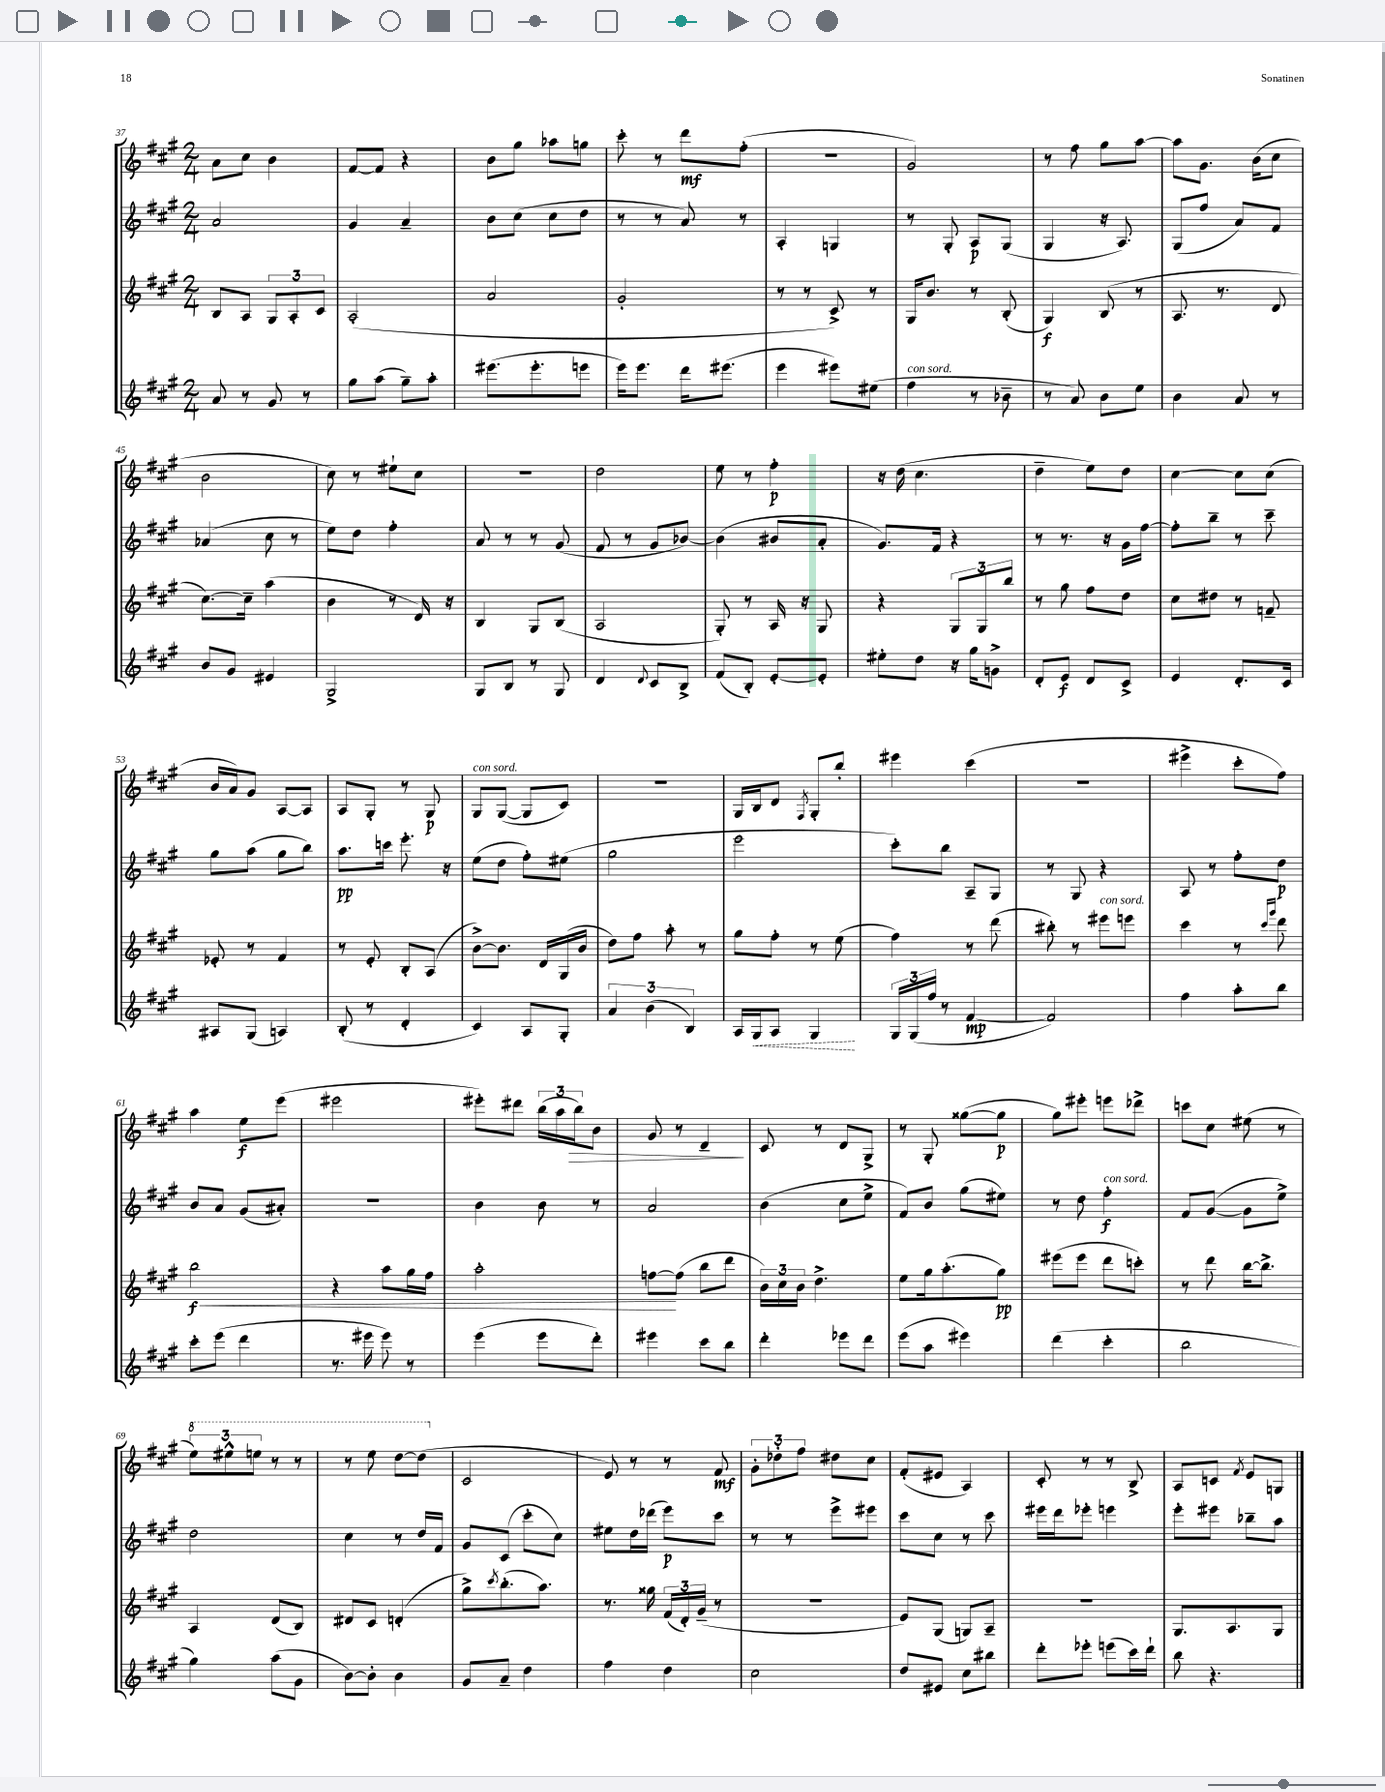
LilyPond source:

<<
\new StaffGroup <<
\new Staff = "s0" {
    \clef treble \key a \major \numericTimeSignature \time 2/4
    a'8 cis''8 b'4 |
    fis'8~ fis'8 r4 |
    b'8 gis''8 aes''8 g''8 |
    cis'''8-. r8 d'''8\mf fis''8-.( |
    R2 |
    gis'2) |
    r8 fis''8 gis''8 a''8~ |
    a''8 gis'8. b'16( cis''8 |
    b'2 |
    cis''8) r8 eis''8-! cis''8 |
    R2 |
    d''2 |
    e''8 r8 fis''4-.\p |
    r16 d''16( cis''4. |
    d''4-- e''8) d''8 |
    cis''4~ cis''8 cis''8( |
    b'16 a'16) gis'8 a8~ a8 |
    a8 gis8-. r8 gis8\p |
    gis8^\markup { \italic "con sord." } gis8~( gis8 cis'8) |
    R2 |
    gis16 b16 d'8 \acciaccatura { fis8 } gis8-. b''8-. |
    eis'''4 cis'''4( |
    r2 |
    eis'''4-> cis'''8-. fis''8) |
    a''4 e''8\f e'''8( |
    eis'''2 |
    eis'''8-.) dis'''8 \tuplet 3/2 { b''16( a''16 b''16\>) } b'8 |
    gis'8 r8 d'4--\! |
    cis'8 r8 d'8 gis8-> |
    r8 gis8-. gisis''8~( gisis''8\p |
    gis''8) eis'''8-. e'''8 des'''8-> |
    c'''8 cis''8 eis''8( r8 |
    \tuplet 3/2 { \ottava #1 e'''8) eis'''8-^ e'''8 } r8 r8 |
    r8 e'''8 d'''8~ d'''8( \ottava #0 |
    cis'2 |
    e'8) r8 r8 fis'8\mf |
    \tuplet 3/2 { gis'8-. des''8-. fis''8 } dis''8 cis''8 |
    fis'8-.( eis'8 a4) |
    cis'8-. r8 r8 b8-> |
    a8 c'8 \acciaccatura { fis'8 } e'8 g8 \bar "|." |
}
\new Staff = "s1" {
    \clef treble \key a \major \numericTimeSignature \time 2/4
    a'2 |
    gis'4 a'4-- |
    b'8 cis''8( cis''8 d''8 |
    r8 r8 a'8) r8 |
    a4-. g4 |
    r8 gis8-. a8\p gis8( |
    gis4 r16 a8.) |
    gis8( fis''8 a'8) fis'8 |
    aes'4( cis''8 r8 |
    e''8) d''8 fis''4-. |
    a'8 r8 r8 gis'8( |
    fis'8 r8 gis'8 bes'8~) |
    bes'4( bis'8 a'8-. |
    gis'8.) fis'16 r4 |
    r8 r8. r16 gis'16 fis''16~ |
    fis''8-. b''8-- r8 cis'''8-- |
    gis''8 a''8( gis''8 b''8) |
    a''8.\pp c'''16 e'''8.-. r16 |
    e''8( d''8 fis''8-.) eis''8( |
    gis''2 |
    e'''2 |
    cis'''8-.) b''8 a8-- gis8 |
    r8 gis8 r4 |
    a8 r8 fis''8-. d''8\p |
    b'8 a'8 gis'8( ais'8-.) |
    r2 |
    b'4 b'8 r8 |
    a'2 |
    b'4( cis''8 e''8-> |
    fis'8) b'8 gis''8( eis''8) |
    r8 d''8 fis''4-.\f^\markup { \italic "con sord." } |
    fis'8 gis'8~( gis'8 e''8->) |
    d''2 |
    cis''4 r8 d''16 fis'16 |
    gis'8 cis'8( cis'''8-. cis''8) |
    eis''8 d''16 des'''16( e'''8\p) cis'''8 |
    r8 r8 e'''8-> eis'''8 |
    cis'''8 cis''8 r8 cis'''8 |
    eis'''16 d'''16 ees'''8-. e'''4 |
    e'''8-. eis'''8 bes''8-- a''8 \bar "|." |
}
\new Staff = "s2" {
    \clef treble \key a \major \numericTimeSignature \time 2/4
    b8 a8 \tuplet 3/2 { gis8 a8-. cis'8 } |
    a2-.( |
    a'2 |
    gis'2-. |
    r8 r8 cis'8->) r8 |
    gis16 b'8. r8 b8-.( |
    gis4\f) b8( r8 |
    a8. r8. d'8 |
    cis''8.~) cis''16-- a''4( |
    b'4 r8 d'16) r16 |
    b4 gis8 b8( |
    a2 |
    gis8-.) r8 a16 r16 gis8 |
    r4 \tuplet 3/2 { gis8 gis8 b''8 } |
    r8 gis''8 fis''8 d''8 |
    cis''8 dis''8 r8 f'8-- |
    ees'8-. r8 fis'4 |
    r8 e'8-. b8-. a8( |
    b'8~->) b'8. d'16 gis16( b'16 |
    d''8) fis''8 a''8-. r8 |
    gis''8 fis''8-. r8 e''8( |
    fis''4) r8 d'''8( |
    bis''8-.) r8 eis'''8^\markup { \italic "con sord." } e'''8 |
    cis'''4 r8 \grace { cis'''16 gis'''16 } d'''8 |
    b''2\f\< |
    r4 a''8 gis''16 fis''16 |
    a''2-. |
    f''8~\! f''8( b''8 d'''8 |
    \tuplet 3/2 { b'16) cis''16 b'16 } d''4.-> |
    e''8 gis''16 a''8.-.( gis''8\pp) |
    eis'''8( eis'''8 d'''8 c'''8-.) |
    r8 d'''8 b''16~ b''8.-> |
    a4 d'8( b8) |
    dis'8 cis'8 d'4-.( |
    gis''8->) \acciaccatura { cis'''8 } b''8.-.( a''8.) |
    r8. gisis''16 \tuplet 3/2 { fis'16( d'16-.) gis'16--( } r8 |
    r2 |
    e'8) gis8( g8) a8-- |
    R2 |
    gis8. a8. gis8 \bar "|." |
}
\new Staff = "s3" {
    \clef treble \key a \major \numericTimeSignature \time 2/4
    a'8 r8 gis'8 r8 |
    gis''8 a''8( gis''8--) a''8-. |
    eis'''8.( eis'''8.-. e'''8 |
    e'''16) e'''8. d'''16 eis'''8.( |
    e'''4 eis'''8) eis''8( |
    fis''4^\markup { \italic "con sord." } r8 bes'8-- |
    r8 a'8) b'8 e''8 |
    b'4 a'8 r8 |
    b'8 gis'8 eis'4 |
    gis2-> |
    gis8 b8 r8 gis8 |
    d'4 \appoggiatura { d'8 } cis'8 b8-> |
    fis'8( b8-.) e'8~-. e'8-. |
    eis''8-. d''8 r16 gis''16 g'8-> |
    d'8-. e'8\f d'8 cis'8-> |
    e'4 d'8.-. cis'16 |
    ais8 gis8( a4) |
    b8-.( r8 d'4-. |
    cis'4) a8 gis8-. |
    \tuplet 3/2 { a'4 b'4( b4) } |
    a16 \once \override Hairpin.style = #'dashed-line gis16\< a8 gis4\! |
    \tuplet 3/2 { gis16 gis16( fis''16 } r8 fis'4~\mp |
    fis'2) |
    fis''4 a''8-. b''8 |
    cis'''8-. e'''8( d'''4 |
    r8. eis'''16 eis'''8) r8 |
    e'''4( e'''8 d'''8-.) |
    eis'''4 cis'''8 b''8 |
    d'''4-. ees'''8 d'''8 |
    e'''8( a''8 eis'''4) |
    d'''4( cis'''4-. |
    b''2 |
    gis''4) a''8( gis'8 |
    b'8~) b'8-. b'4 |
    gis'8 a'8-- d''4 |
    fis''4 d''4 |
    cis''2 |
    d''8 eis'8 cis''8 bis''8 |
    d'''8-. ees'''8-. e'''8( cis'''16) d'''16-! |
    b''8 r4. \bar "|." |
}
>>
>>
